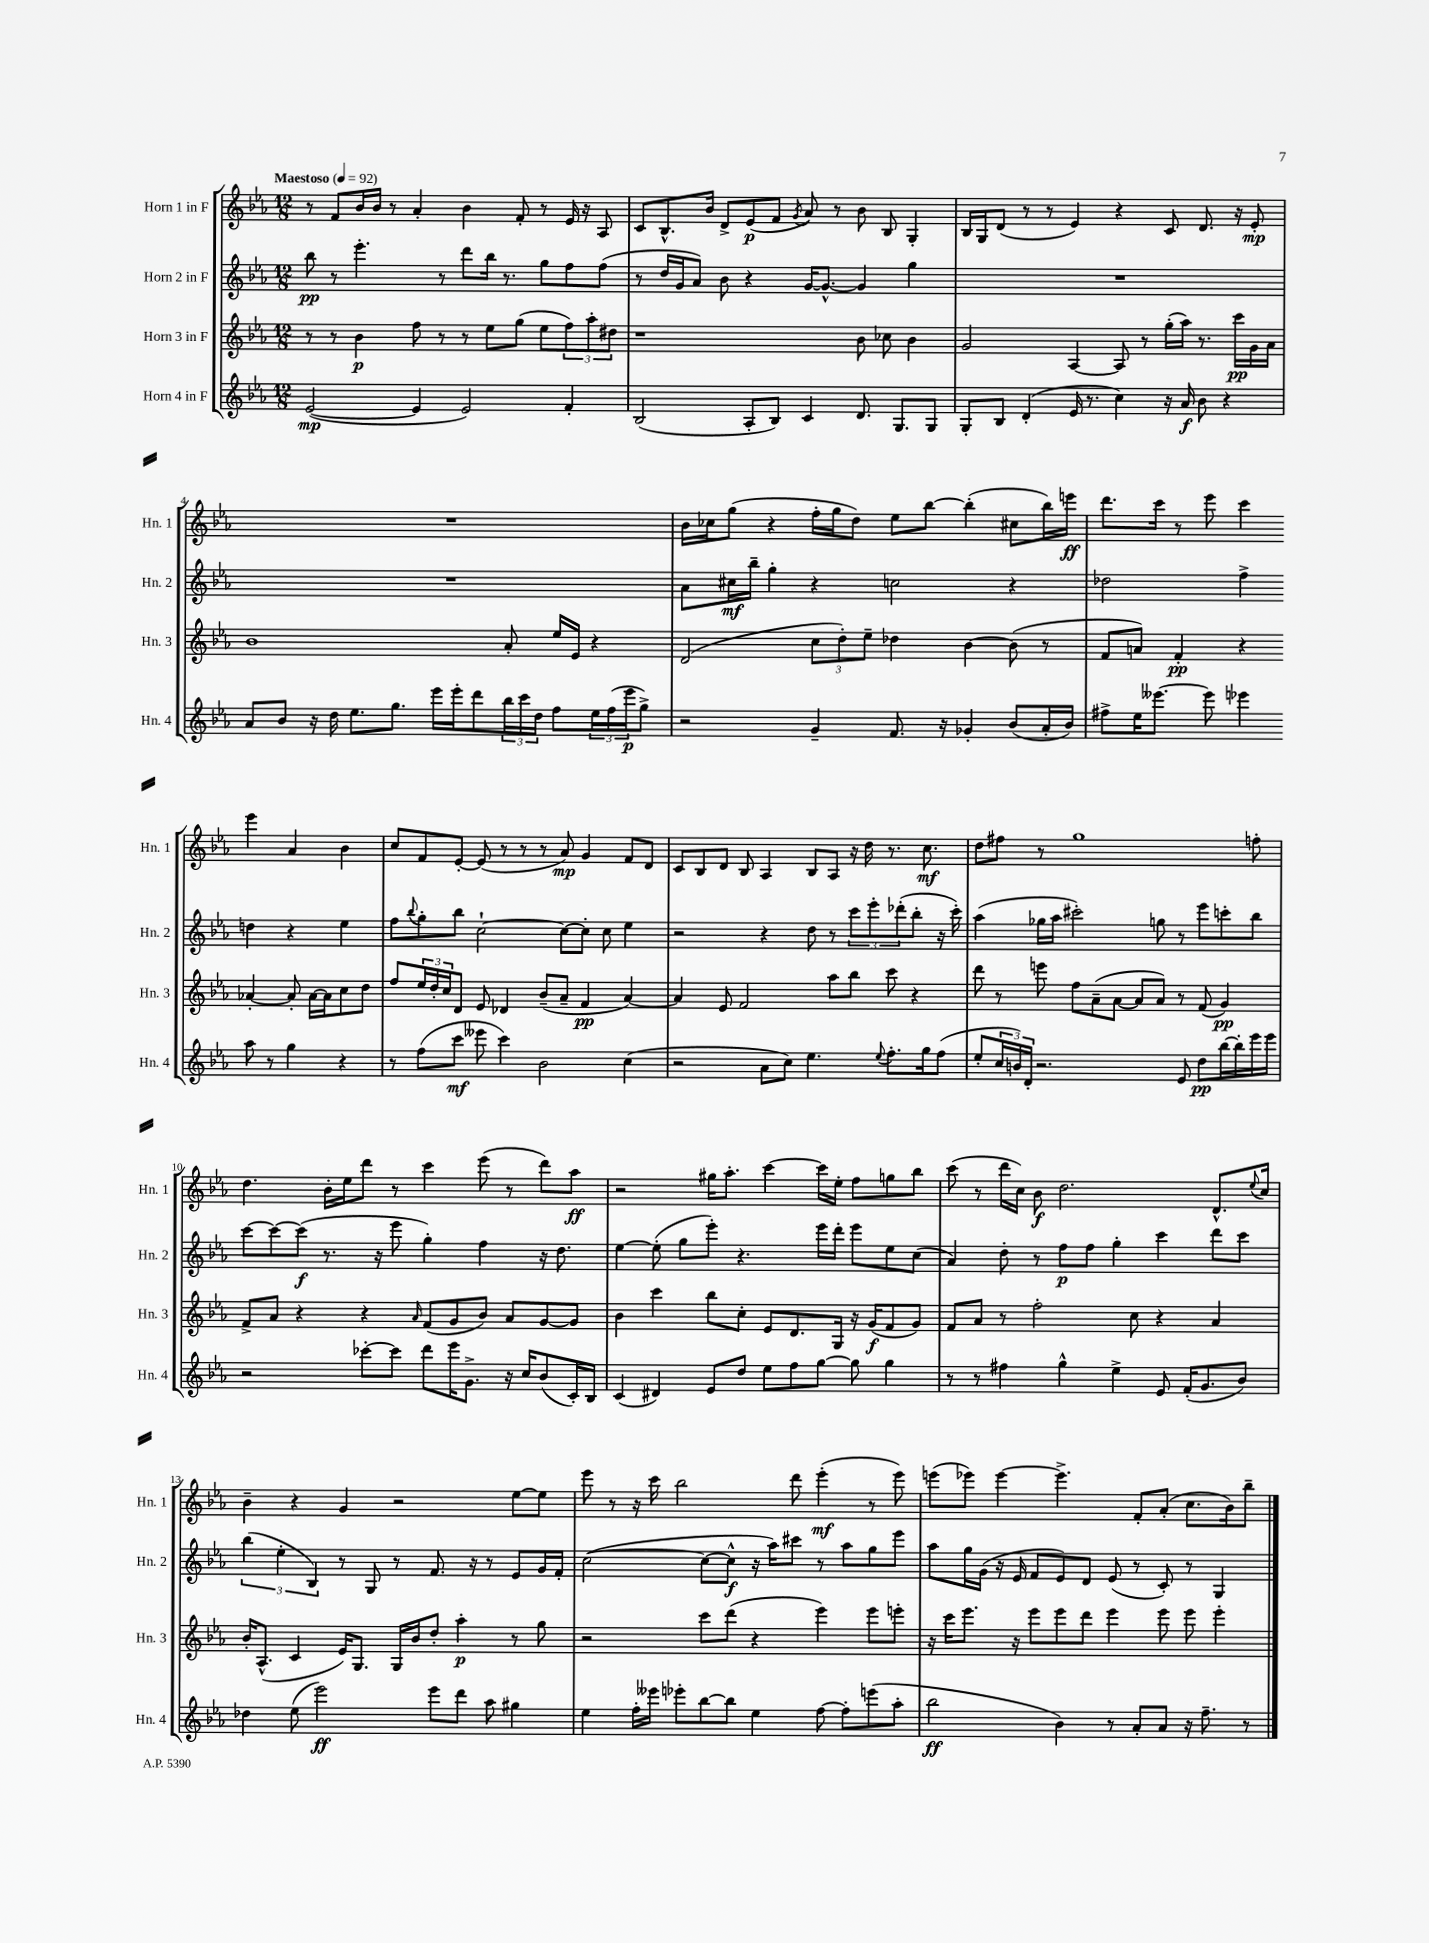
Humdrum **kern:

**kern	**kern	**kern	**kern
*staff4	*staff3	*staff2	*staff1
*clefG2	*clefG2	*clefG2	*clefG2
*k[b-e-a-]	*k[b-e-a-]	*k[b-e-a-]	*k[b-e-a-]
*M12/8	*M12/8	*M12/8	*M12/8
*MM92	*MM92	*MM92	*MM92
([2e-	8r	8bb-	8r
.	8r	8r	8f
.	4b-	4.eee-'	16b-
.	.	.	16b-
.	.	.	8r
4e-]	8ff	.	4a-'
.	8r	8r	.
2e-)	8r	8ddd	4b-
.	8ee-	16bb-	.
.	.	8.r	.
.	(8gg	.	8f'
.	8ee-	8gg	8r
4f'	12ff)	8ff	16e-
.	.	.	16r
.	12aa-'	.	.
.	.	(8ff	8A-
.	12dd#	.	.
=	=	=	=
(2B-	1r	8r	8c
.	.	16dd	8.B-^^
.	.	16g	.
.	.	8a-)	.
.	.	.	16b-
.	.	8b-	8d^
8A-'	.	4r	(8e-
8B-)	.	.	8f
.	.	.	8qg
4c	.	[16g	8a-)
.	.	8.g^^_	.
.	.	.	8r
8.d	8b-	4g]	8b-
.	8cc-	.	8B-
8.G	.	.	.
.	4b-	4gg	4G'
8G	.	.	.
=	=	=	=
8G'	2g	1.r	16B-
.	.	.	16G
8B-	.	.	(8d
(4d'	.	.	8r
.	.	.	8r
16e-	[4A-	.	4e-)
8.r	.	.	.
4cc)	8A-]	.	4r
.	8r	.	.
16r	(16gg'	.	8c
16a-	16aa-)	.	.
8b-	8.r	.	8.d
4r	.	.	.
.	16ccc	.	16r
.	16g	.	8e-'
.	16a-	.	.
=	=	=	=
8a-	1b-	1.r	1.r
8b-	.	.	.
16r	.	.	.
16dd	.	.	.
8.ee-	.	.	.
8.gg	.	.	.
16eee-	.	.	.
16eee-'	.	.	.
8ddd	.	.	.
24bb-	8a-'	.	.
24ccc	.	.	.
24dd	.	.	.
8ff	16ee-	.	.
.	16e-	.	.
24ee-	4r	.	.
(24ff	.	.	.
24eee-	.	.	.
8gg^)	.	.	.
=	=	=	=
2r	(2d	8a-	16b-
.	.	.	16cc-
.	.	16cc#	(8gg
.	.	16bb-~	.
.	.	4gg'	4r
4g~	12cc	4r	16ff'
.	.	.	16gg
.	12dd')	.	.
.	.	.	8dd)
.	12ee-~	.	.
8.f	4dd-	2cc	8ee-
.	.	.	[8bb-
16r	.	.	.
4g-'	[4b-	.	(4bb-']
(8b-	(8b-]	4r	8cc#
16a-'	8r	.	16bb-)
16b-)	.	.	16eee
=	=	=	=
8ff#^	8f	2dd-	8.ddd
16ee-	8a)	.	.
[8.eee--	.	.	16ccc
.	4f'	.	8r
8eee--]	.	.	8eee-
4eee-	4r	4ff^	4ccc
8aa-	[4a-'	4dd	4eee-
8r	.	.	.
4gg	8a-']	4r	4a-
.	[16a-	.	.
.	16a-]	.	.
4r	8cc	4ee-	4b-
.	8dd	.	.
=	=	=	=
8r	8ff	8ff	8cc
.	.	8qqbb-	.
(8ff	24ee-	8gg'	8f
.	24dd'	.	.
.	24cc	.	.
8ccc	8d	8bb-	[8e-'
8eee--	8e-	[2cc`	(8e-]
4ccc)	4d-	.	8r
.	.	.	8r
2b-	(8b-~	.	8r
.	8a-~	8cc_	8a-)
.	4f	8cc']	4g
.	.	8cc	.
(4cc	[4a-)	4ee-	8f
.	.	.	8d
=	=	=	=
2r	4a-]	2r	8c
.	.	.	8B-
.	8e-	.	8d
.	2f	.	8B-
8a-	.	4r	4A-
8cc)	.	.	.
4.ee-	.	8dd	8B-
.	8aa-	8r	8A-
.	8bb-	12ccc	16r
.	.	.	16dd
.	.	12eee-'	.
8qqee-	.	.	.
8.ff'	8ccc	.	8.r
.	.	(12ddd-'	.
.	4r	8bb-'	.
16gg	.	.	8.cc
(8ff	.	16r	.
.	.	16ccc')	.
=	=	=	=
8ee-'	8ddd	(4aa-	8dd
24cc	8r	.	8ff#
24b)	.	.	.
24d'	.	.	.
2.r	8eee	16gg-	8r
.	.	16aa-	.
.	8ff	2ccc#')	1gg
.	(8a-~	.	.
.	[8a-	.	.
.	8a-]	.	.
.	8a-)	8gg	.
8e-	8r	8r	.
8dd	(8f	8eee-	.
[16bb-	4g)	8ccc'	.
16bb-']	.	.	.
16eee-	.	8bb-	8ff'
16eee-	.	.	.
=	=	=	=
2r	8f^	[8ccc	4.dd
.	8a-	8ccc_	.
.	4r	(8ccc]	.
.	.	8.r	16b-'
.	.	.	16ee-
[8ccc-'	4r	.	8ddd
.	.	16r	.
8ccc-]	.	8eee-	8r
.	16qqa-	.	.
8ddd	(8f	4gg')	4ccc
16eee-	8g	.	.
8.g^	.	.	.
.	8b-)	4ff	(8eee-
16r	8a-	.	8r
16cc	.	.	.
(8b-	[8g	16r	8ddd)
.	.	8.dd	.
16c')	8g]	.	8aa-
16B-	.	.	.
=	=	=	=
(4c	4b-	[4ee-	2r
4d#)	4ccc	(8ee-']	.
.	.	8gg	.
8e-	8bb-	8eee-')	16gg#
.	.	.	8.aa-'
8dd	8cc'	4.r	.
8ee-	8e-	.	[4ccc
8ff	8.d	.	.
[8gg	.	16eee-	16ccc]
.	16G	16ddd'	16ee-'
8gg]	16r	8eee-	8ff
.	(16g	.	.
4gg	8f	8ee-	8gg
.	8g)	(8cc	8bb-
=	=	=	=
8r	8f	4a-)	(8ccc
8r	8a-	.	8r
4ff#	8r	8dd'	16ddd
.	.	.	16cc)
.	2ff'	8r	8b-
4gg^^	.	8ff	2.dd
.	.	8ff	.
4ee-^	.	4gg'	.
.	8cc	.	.
8e-	4r	4ccc	.
(16f'	.	.	.
8.g	.	.	.
.	4a-	8ddd	8.d^^
8b-)	.	8ccc	.
.	.	.	8qqee-
.	.	.	16cc
=	=	=	=
4dd-	16b-'	(6bb-	4b-~
.	(8.A-^^	.	.
.	.	6ee-'	.
(8ee-	4c	.	4r
.	.	6B-)	.
2eee-)	.	.	.
.	16e-)	8r	4g
.	8.G	.	.
.	.	8G	.
.	16G	8r	2r
.	16b-	.	.
8eee-	8dd'	8.f	.
8ddd	4aa-'	.	.
.	.	16r	.
8aa-	.	8r	.
4gg#	8r	8e-	[8ee-
.	8gg	16g	8ee-]
.	.	16f'	.
=	=	=	=
4ee-	2r	([2cc	8eee-
.	.	.	8r
16ff'	.	.	16r
16eee--	.	.	16ccc
8eee-'	.	.	2bb-
[8bb-	8ccc	8cc_	.
8bb-]	(8ddd	8cc^^]	.
4ee-	4r	16r	.
.	.	16aa-)	.
.	.	8ccc#	8ddd
[8ff	4eee-)	8r	(4eee-'
8ff']	.	8aa-	.
(8eee	8eee-	8gg	8r
8aa-'	8eee'	8eee-	8eee-)
=	=	=	=
2bb-	16r	8aa-	(8eee
.	16ccc	.	.
.	8.eee-	16gg	8eee-)
.	.	(16g	.
.	.	16r	[4eee-
.	16r	16e-	.
.	8eee-	8f	.
4b-)	8eee-	8e-)	4.eee-^]
.	8ddd	8d	.
8r	4eee-	(8e-	.
8a-'	.	8r	8f'
8a-	8eee-	8c')	(8a-'
16r	8eee-	8r	8.cc
8.ff~	.	.	.
.	4eee-'	4G	.
.	.	.	16b-)
8r	.	.	8bb-~
==	==	==	==
*-	*-	*-	*-
